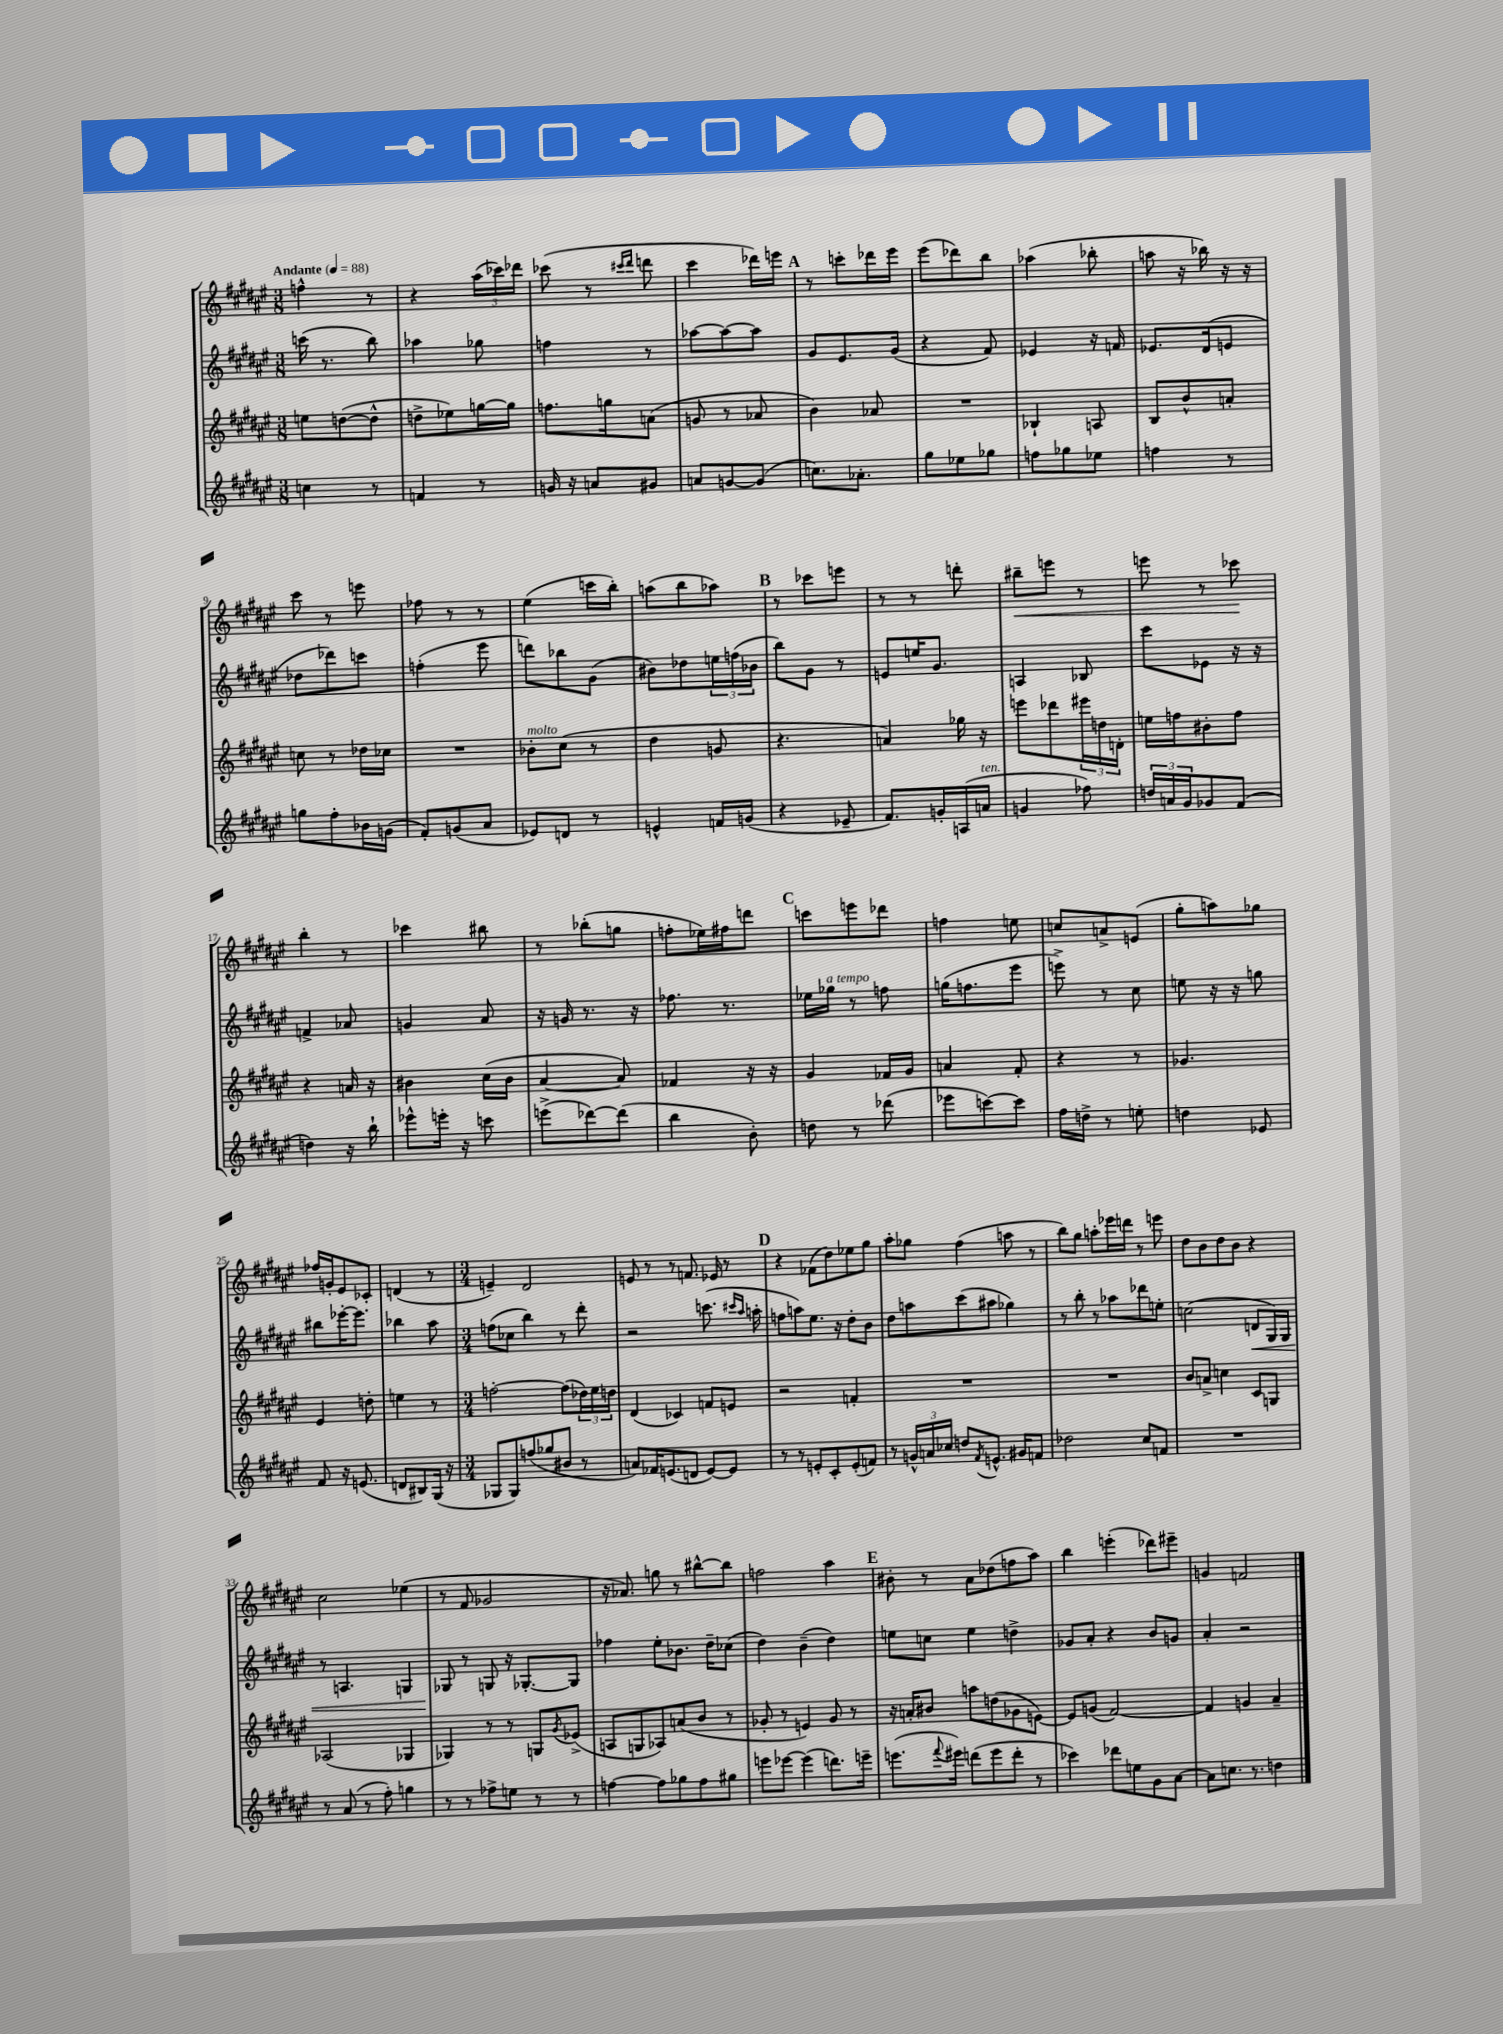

**kern	**kern	**kern	**dynam	**kern	**dynam
*part4	*part3	*part2	*part2	*part1	*part1
*staff4	*staff3	*staff2	*staff2	*staff1	*staff1
*clefG2	*clefG2	*clefG2	*	*clefG2	*
*k[f#c#g#d#a#e#]	*k[f#c#g#d#a#e#]	*k[f#c#g#d#a#e#]	*	*k[f#c#g#d#a#e#]	*
*M3/8	*M3/8	*M3/8	*	*M3/8	*
*MM88	*MM88	*MM88	*	*MM88	*
=1	=1	=1	=1	=1	=1
!	!	!	!	!LO:TX:a:B:t=Andante	!
4ccn\	8een\L	(16cccn\	.	4ffn^^\	.
.	.	8.r	.	.	.
.	([8ddn\	.	.	.	.
8r	8dd^^\J]	8bb\)	.	8r	.
=2	=2	=2	=2	=2	=2
4fn/	8ddn^\L	4aa-X\	.	4r	.
.	8ee-X\)	.	.	.	.
8r	[16ggn\L	8gg-X\	.	(24aa#\LL	.
.	.	.	.	24ccc-X\)	.
.	16gg\JJ]	.	.	.	.
.	.	.	.	24ddd-X\JJ	.
=3	=3	=3	=3	=3	=3
16gn/	8.ffn\L	4ffn\	.	(8ccc-X\	.
16r	.	.	.	.	.
8an/L	.	.	.	8r	.
.	16ggn\k	.	.	.	.
.	.	.	.	16qqccc#X/LL	.
.	.	.	.	16qqddd#/JJ	.
8g#X/J	(8an\J	8r	.	8dddn\	.
=4	=4	=4	=4	=4	=4
8an/L	8gn/	[8aa-X\L	.	4ccc#\	.
[8gn/	8r	8aa-\_	.	.	.
(8g/J]	8a-X/	8aa-\J]	.	16ddd-X\LL)	.
.	.	.	.	16eeen\JJ	.
!!LO:REH:place=s1:t=A
=5	=5	=5	=5	=5	=5
8.ccn\L)	4b\)	8g#/L	.	8r	.
.	.	8.e#/	.	8cccn'\L	.
8.a-X'\J	.	.	.	.	.
.	8a-X/	.	.	16ddd-X\L	.
.	.	(16g#/Jk	.	16eee#\JJ	.
=6	=6	=6	=6	=6	=6
8gg#\L	4.r	4r	.	(8eee#\L	.
8ee-X\	.	.	.	8ddd-X\)	.
8gg-X\J	.	8f#/)	.	8bb\J	.
=7	=7	=7	=7	=7	=7
8ffn\L	4B-X`/	4e-X/	.	(4aa-X\	.
8gg-X\	.	.	.	.	.
8ee-X\J	8An/	16r	.	8bb-X'\	.
.	.	16fn/	.	.	.
=8	=8	=8	=8	=8	=8
4ffn\	8B/L	8.e-X/L	.	8aan\	.
.	8b^^/	.	.	16r	.
.	.	(16d#/k	.	16bb-X\)	.
8r	8an'/J	8en/J	.	16r	.
.	.	.	.	16r	.
!!LO:LB:g=z
=9	=9	=9	=9	=9	=9
8ggn\L	8ccn\	8dd-X\L	.	8ccc#\	.
8ff#'\	8r	8ddd-X\)	.	8r	.
16b-X\L	16dd-X\LL	8cccn\J	.	8eeen\	.
(16gn\JJ	16cc-X\JJ	.	.	.	.
=10	=10	=10	=10	=10	=10
8f#'/L)	4.r	(4ffn'\	.	8ff-X\	.
(8gn/	.	.	.	8r	.
8a#/J	.	8eee#\	.	8r	.
=11	=11	=11	=11	=11	=11
!	!LO:TX:a:i:t=molto	!	!	!	!
8e-X/L)	8b-X'\L	8dddn\L)	.	(4ee#\	.
8dn/J	(8cc#\J	8bb-X\	.	.	.
8r	8r	(8g#\J	.	16cccn\LL	.
.	.	.	.	16bb'\JJ)	.
=12	=12	=12	=12	=12	=12
4en^^/	4dd#\	8b#X\L)	.	(8aan\L	.
.	.	8dd-X\	.	8bb\	.
16fn/LL	8gn/	24een\L	.	8aa-X\J)	.
.	.	(24ffn\	.	.	.
(16gn/JJ	.	.	.	.	.
.	.	24b-X\JJ	.	.	.
!!LO:REH:place=s1:t=B
=13	=13	=13	=13	=13	=13
4r	4.r	8bb\L)	.	8r	.
.	.	8g#\J	.	8ccc-X\L	.
8e-X~/	.	8r	.	8eeen\J	.
=14	=14	=14	=14	=14	=14
8.f#/L)	4an/)	8en/L	.	8r	.
.	.	16een/K	.	8r	.
16gn'/L	.	8.g#/J	.	.	.
(16An/	16gg-X\	.	.	8dddn'\	.
!LO:TX:a:i:t=ten.	!	!	!	!	!
16an/JJ	16r	.	.	.	.
=15	=15	=15	=15	=15	=15
!	!	!	!	!	!LO:HP:b
4gn/	8eeen\L	4An/	.	8bb#X~\L	<
.	8ddd-X\	.	.	8eeen\J	.
8ff-X\)	24eee#X\L	8B-X/	.	8r	.
.	24ddn\	.	.	.	.
.	24dn'\JJ	.	.	.	.
=16	=16	=16	=16	=16	=16
24ddn/LL	16een\LL	8ccc#\L	.	8eeen\	.
24an/	.	.	.	.	.
.	16ffn\J	.	.	.	.
24g#/J	.	.	.	.	.
8g-X/	8b#X'\	8e-X\J	.	8r	.
(8f#/J	8ff\J	16r	.	8ccc-X\	.
.	.	16r	.	.	.
.	.	.	.	.	[
!!LO:LB:g=z
=17	=17	=17	=17	=17	=17
4ddn\)	4r	4fn^/	.	4bb'\	.
16r	16an/	8a-X/	.	8r	.
16bb`\	16r	.	.	.	.
=18	=18	=18	=18	=18	=18
8eee-X^^\L	4b#X\	4gn/	.	4ccc-X\	.
16eeen'\Jk	.	.	.	.	.
16r	.	.	.	.	.
8cccn\	(16cc#\LL	8a#/	.	8bb#X\	.
.	16b#\JJ	.	.	.	.
=19	=19	=19	=19	=19	=19
(8eeen^\L	[4a#/	16r	.	8r	.
.	.	16gn/	.	.	.
[8ddd-X\)	.	8.r	.	(8bb-X'\L	.
(8ddd-\J]	8a#/])	.	.	8ggn\J	.
.	.	16r	.	.	.
=20	=20	=20	=20	=20	=20
4bb\	4f-X/	8.ff-X\	.	8ffn'\L	.
.	.	.	.	16ee-X\L)	.
.	.	8.r	.	16ff#X\J	.
8b'\)	16r	.	.	8dddn\J	.
.	16r	.	.	.	.
!!LO:REH:place=s1:t=C
=21	=21	=21	=21	=21	=21
8ddn\	4g#/	16ee-X\LL	.	8cccn\L	.
!	!	!LO:TX:a:i:t=a tempo	!	!	!
.	.	16gg-X\JJ	.	.	.
8r	.	8r	.	8eeen\	.
(8ddd-X\	16f-X/LL	8ffn\	.	8ddd-X\J	.
.	16g#/JJ	.	.	.	.
=22	=22	=22	=22	=22	=22
8eee-X\L	4an/	(16ggn\KL	.	4ffn\	.
.	.	8.ffn\	.	.	.
[8cccn\)	.	.	.	.	.
8ccc\J]	8f#'/	8eee#\J	.	8een\	.
=23	=23	=23	=23	=23	=23
16ff#\LL	4r	8eeen^\)	.	8ccn/L	.
16ddn^\JJ	.	.	.	.	.
8r	.	8r	.	8an^/	.
8een'\	8r	8cc#\	.	(8en/J	.
=24	=24	=24	=24	=24	=24
4ddn\	4.g-X/	8een\	.	8gg#'\L	.
.	.	16r	.	8aan\)	.
.	.	16r	.	.	.
8e-X/	.	8ggn\	.	8gg-X\J	.
!!LO:LB:g=z
=25	=25	=25	=25	=25	=25
8f#/	4e#/	8bb#X\L	.	16ff-X/LL	.
.	.	.	.	16gn'/J	.
16r	.	[16eee-X'\K	.	8e#/	.
(8.en/	.	8.eee-\J]	.	.	.
.	8ddn'\	.	.	8c-X'/J	.
=26	=26	=26	=26	=26	=26
8dn/L	4een\	4bb-X\	.	(4dn/	.
8B#X/)	.	.	.	.	.
(16G#/Jk	8r	8aa#\	.	8r	.
16r	.	.	.	.	.
=27	=27	=27	=27	=27	=27
*M3/4	*M3/4	*M3/4	*	*M3/4	*
8G-X/L	[2ffn'\	(8ffn\L	.	4en~/)	.
8G-/)	.	8cc-X\J	.	.	.
(8ffn/	.	4bb\)	.	2d#/	.
8gg-X/	.	.	.	.	.
8b#X/J	(8ff\L]	8r	.	.	.
8r	24dd-X\L)	8ddd#'\	.	.	.
.	24ee#\	.	.	.	.
.	24ddn\JJ	.	.	.	.
=28	=28	=28	=28	=28	=28
8an/L)	(4d#/	2r	.	8en/	.
16f-X/K	.	.	.	8r	.
(8.en/	.	.	.	.	.
.	4c-X/)	.	.	8r	.
8dn/J	.	.	.	8.fn/	.
[8e/L)	8fn/L	(8.cccn\	.	.	.
.	.	.	.	16e-X/	.
8e/J]	8en/J	.	.	8r	.
.	.	16qqccc#X/LL	.	.	.
.	.	16qqaa#/JJ	.	.	.
.	.	16aan'\	.	.	.
!!LO:REH:place=s1:t=D
=29	=29	=29	=29	=29	=29
8r	2r	8ffn\L	.	4r	.
8r	.	8aan\)	.	.	.
8en'/L	.	8.ee#\J	.	(8f-X\L	.
8c#'/	.	.	.	8dd#\)	.
.	.	16r	.	.	.
(8e'/	4fn'/	8dd#'\L	.	8ee-X\	.
8fn/J)	.	8b\J	.	8gg#\J	.
=30	=30	=30	=30	=30	=30
8r	2.r	8dd#\L	.	8aa#'\L	.
24gn^^/LL	.	8aan\	.	8gg-X\J	.
24an/	.	.	.	.	.
24cc-X/JJ	.	.	.	.	.
8ddn/L	.	(8ccc#\	.	(4ff#\	.
8qf#/	.	.	.	.	.
8.en^^/J	.	8aa#X\J	.	.	.
.	.	4gg-X\)	.	8aan\	.
16g#X/KL	.	.	.	.	.
8fn/J	.	.	.	8r	.
=31	=31	=31	=31	=31	=31
2dd-X\	2.r	8r	.	8bb\L)	.
.	.	8bb'\	.	8gg#\J	.
.	.	8r	.	8aan'\L	.
.	.	8aa-X\L	.	16eee-X\L	.
.	.	.	.	16dddn\JJ	.
8cc#/L	.	8ddd-X\	.	8r	.
8fn/J	.	8een'\J	.	8eeen\	.
=32	=32	=32	=32	=32	=32
2.r	8b/L	(2ccn\	.	8dd#\L	.
.	8an^/J	.	.	8b\	.
.	4ccn\	.	.	8dd#\	.
.	.	.	.	8b\J	.
!	!	!	!LO:HP:b	!	!
.	8c#/L	8dn/L	<	4r	.
.	8Gn/J	16G#/L)	.	.	.
.	.	16G#/JJ	.	.	.
!!LO:LB:g=z
=33	=33	=33	=33	=33	=33
8r	(2A-X/	8r	.	2cc#\	.
(8a#/	.	4.An/	.	.	.
8r	.	.	.	.	.
8ff#'\)	.	.	.	.	.
4ggn\	4G-X/	4Gn/	.	(4ee-X\	.
=34	=34	=34	=34	=34	=34
8r	4G-X/)	8G-X/	.	8r	.
8r	.	8r	[	8f#/	.
8ff-X^\L	8r	8Gn/	.	2g-X/	.
8een\J	8r	16r	.	.	.
.	.	[8.G-X'/L	.	.	.
8r	8Gn/L	.	.	.	.
.	8qg#/	.	.	.	.
8r	(8e-X^/J	8G-/J]	.	.	.
=35	=35	=35	=35	=35	=35
[4ffn\	8An/L	4ff-X\	.	16r	.
.	.	.	.	8.a-X/)	.
.	8Gn/	.	.	.	.
8ff\L]	8A-X/)	8ee#'\L	.	8ggn\	.
8gg-X\	(8an/	8.b-X\J	.	8r	.
8ff\	8b/J	.	.	[8bb#X^^\L	.
.	.	16dd#~\KL	.	.	.
8gg#X\J	8r	(8cc-X\J	.	8bb#\J]	.
=36	=36	=36	=36	=36	=36
8eeen\L	8g-X'/	4dd#\)	.	2ffn\	.
[8eee-X\J	8r	.	.	.	.
(4eee-\]	4en/)	(4b~\	.	.	.
8.dddn\L)	8g-/	4dd#\)	.	4aa#\	.
.	8r	.	.	.	.
16eeen~\Jk	.	.	.	.	.
!!LO:REH:place=s1:t=E
=37	=37	=37	=37	=37	=37
(8.eeen\L	16r	8een\L	.	8b#X'\	.
.	16an'/KL	.	.	.	.
.	8b#X/J	8ccn\J	.	8r	.
8qqfff#/	.	.	.	.	.
16eee#X\Jk)	.	.	.	.	.
(8dddn\L	8aan\L	4ee\	.	8a#\L	.
8eee#\	(8ddn\	.	.	(8dd-X\	.
8ddd'\J	8g-X\	4ddn^\	.	8ffn\	.
8r	[8en\J)	.	.	8aa#\J)	.
=38	=38	=38	=38	=38	=38
4ccc-X\)	8e/L]	8g-X/L	.	4bb\	.
.	(8gn/J	8a#'/J	.	.	.
8ddd-X\L	[2f#/)	4r	.	(4eeen'\	.
8een\	.	.	.	.	.
8g#\	.	8b/L	.	8ddd-X\L)	.
[8a#\J	.	8gn/J	.	8eee#X~\J	.
=39	=39	=39	=39	=39	=39
8a#\L]	4f#/]	4a#'/	.	4gn/	.
8.ccn\J	.	.	.	.	.
.	4gn/	2r	.	2fn/	.
8.r	.	.	.	.	.
4ddn\	4a#~/	.	.	.	.
==	==	==	==	==	==
*-	*-	*-	*-	*-	*-
